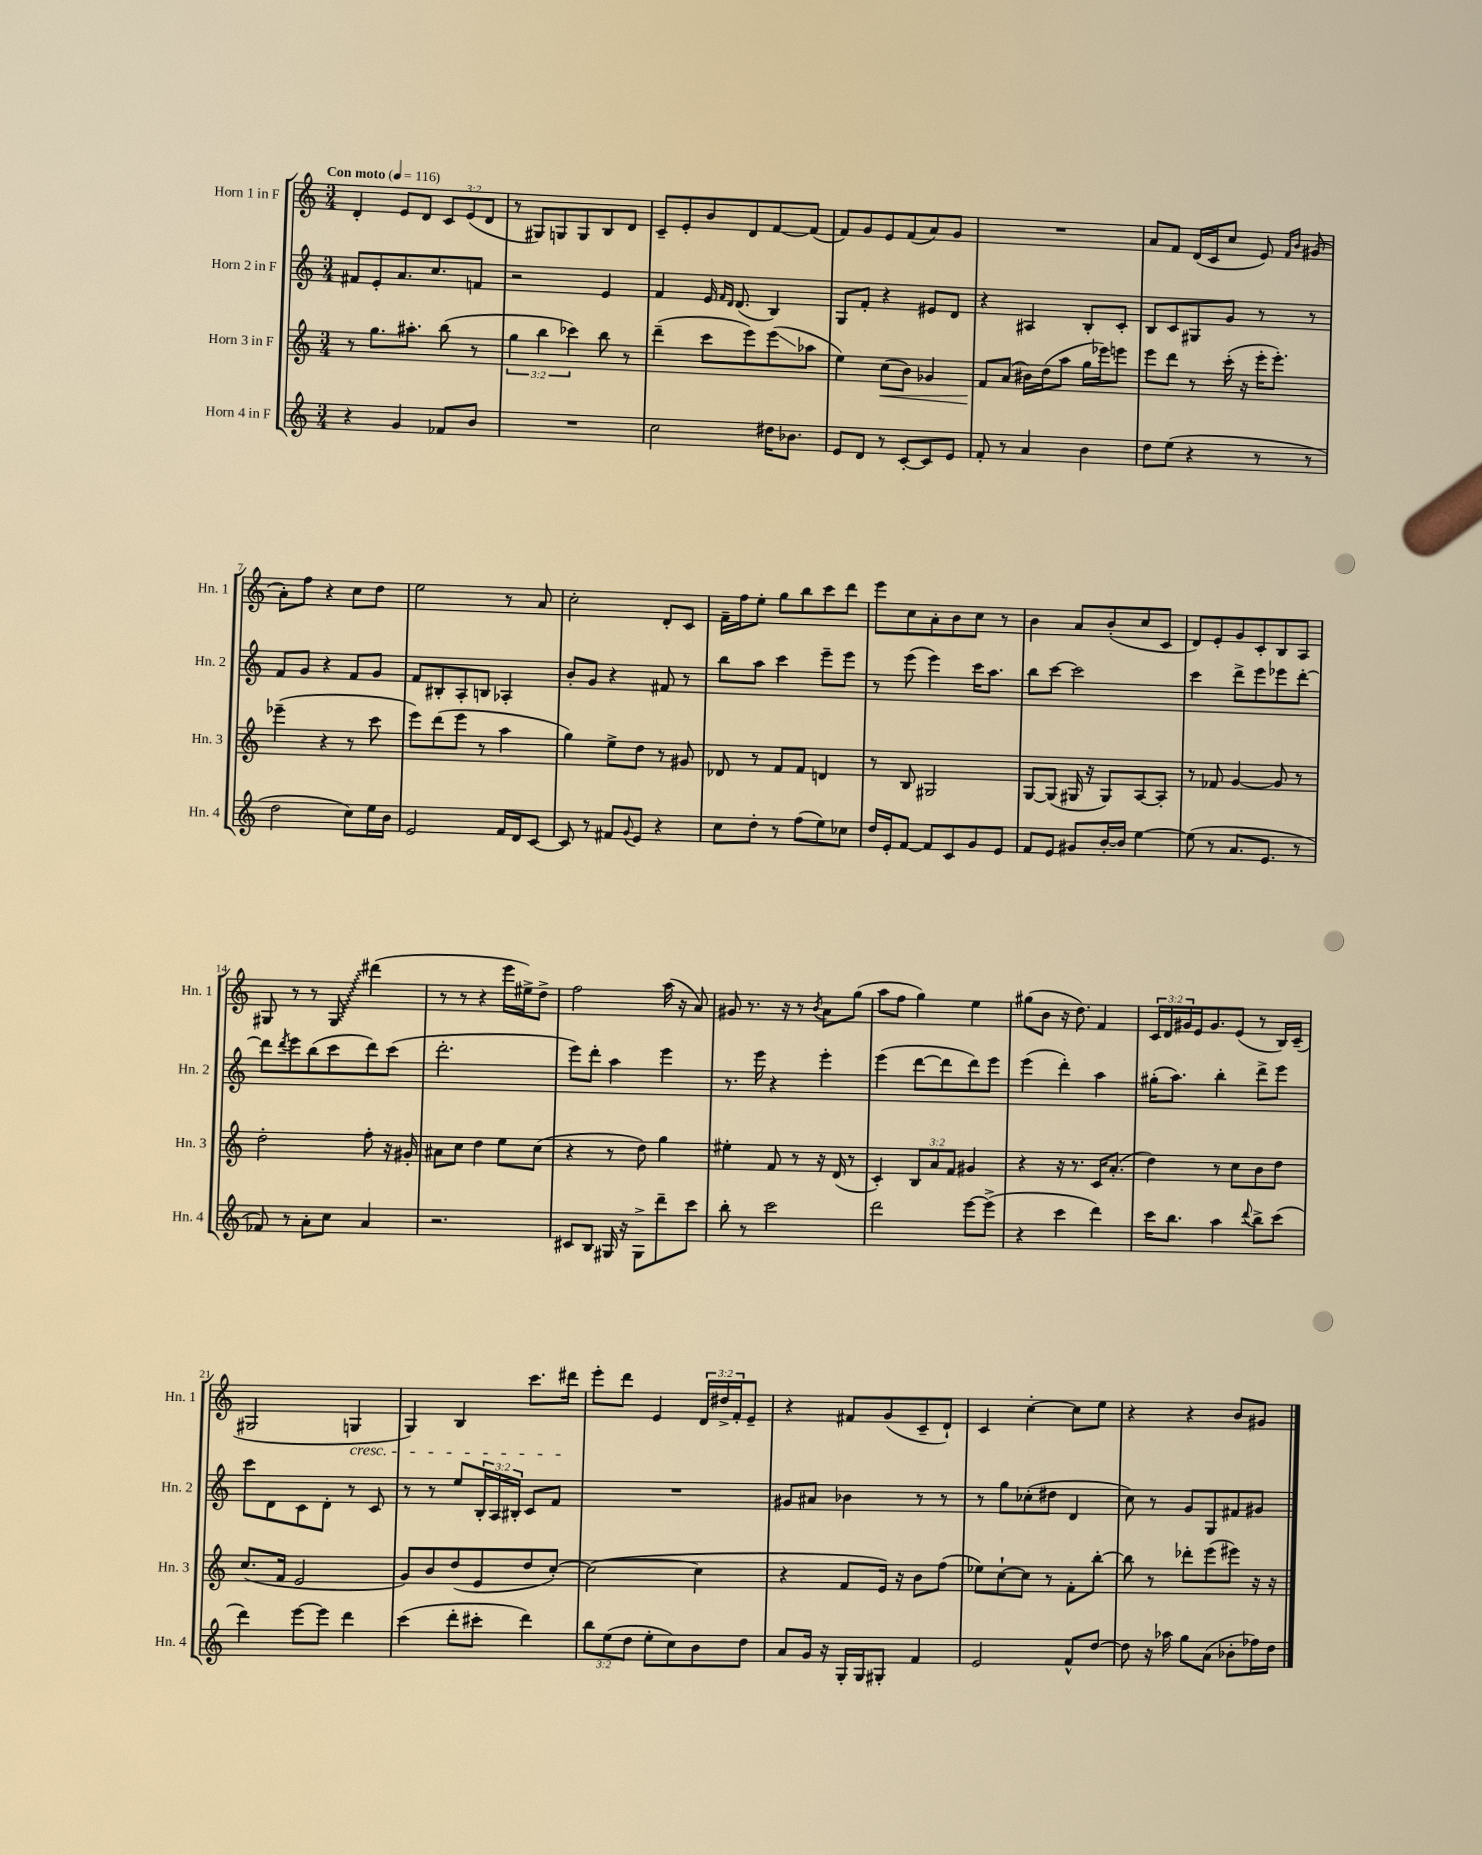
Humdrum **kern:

**kern	**kern	**kern	**kern
*staff4	*staff3	*staff2	*staff1
*clefG2	*clefG2	*clefG2	*clefG2
*k[]	*k[]	*k[]	*k[]
*M3/4	*M3/4	*M3/4	*M3/4
*MM116	*MM116	*MM116	*MM116
4r	8r	8f#	4d'
.	8.gg	8e'	.
4g	.	8.a	8e
.	8.aa#'	.	.
.	.	.	8d
.	.	8.cc	.
8f-	(8bb	.	12c
.	.	.	(12e
8b	8r	8f	.
.	.	.	12d
=	=	=	=
2.r	6gg	2r	8r
.	.	.	8G#)
.	6bb	.	.
.	.	.	8G
.	6ccc-)	.	.
.	.	.	8G
.	8bb	4e	8B
.	8r	.	8d
=	=	=	=
2cc	(4ddd~	4f	8c~
.	.	.	8e'
.	8ccc	16e	8b
.	.	16qqf	.
.	.	16qqd	.
.	.	(8.d	.
.	8eee)	.	8d
16dd#	(8eee	4B)	[8f
8.b-	.	.	.
.	8aa-	.	(8f]
=	=	=	=
8e	4ee)	8G	8f)
8d	.	8f'	8g
8r	(8cc	4r	8e
[8c'	8b)	.	(8f
8c]	4g-	8e#	8a)
8e	.	8d	8g
=	=	=	=
8f'	8f	4r	2.r
8r	(8a	.	.
4a	16b#)	4A#	.
.	(16dd	.	.
.	8aa	.	.
4b	16gg	8B'	.
.	16eee-)	.	.
.	8eee	8c'	.
=	=	=	=
8dd	8eee	8B	8a
(8ee	8ddd	8c	8f
4r	8r	8G#	(16d
.	.	.	16c
.	(16ccc'	8g	8cc
.	16r	.	.
8r	16eee'	8r	8e)
.	8.eee')	.	.
.	.	.	16qqf
.	.	.	16qqb
8r	.	8r	(8g#
=	=	=	=
2dd	(4eee-~	8f	8a')
.	.	8g	8ff
.	4r	4r	4r
8cc)	8r	8f	8cc
16ee	8ccc	8g	8dd
16b	.	.	.
=	=	=	=
2e	8eee)	8f	2ee
.	(8ddd	8B#'	.
.	8eee	8A'	.
.	8r	8B	.
16f	4aa	4A-'	8r
16d	.	.	.
[8c	.	.	8a
=	=	=	=
8c]	4gg)	8b'	2cc'
8r	.	8g	.
8f#	8ee^	4r	.
8qqg	.	.	.
8e	8dd	.	.
4r	8r	8f#	8d'
.	8g#	8r	8c
=	=	=	=
8cc	8d-	8bb	16f~
.	.	.	16ff
8dd'	8r	8aa	8ee'
8r	8f	4ccc	8gg
(8ff	8f	.	8bb
8ee)	4d	8eee~	8ccc
8cc-	.	8eee	8ddd
=	=	=	=
16dd	8r	8r	8eee
16e'	.	.	.
[8f	8B	(8eee	8cc
8f]	2G#	4eee)	8a'
8c	.	.	8b
8g	.	16ccc	8cc
.	.	8.aa	.
8e	.	.	8r
=	=	=	=
8f	[8G	8bb	4b
8e	(8G]	[8ccc	.
8g#	16G#	2ccc]	8a
.	16r	.	.
[16b'	8G#)	.	(8b'
16b]	.	.	.
[4ee	[8A	.	8cc
.	8A']	.	8c
=	=	=	=
(8ee]	8r	4ccc	8d)
8r	8f-	.	8e'
8.a	[4g	8ddd^	8g
.	.	8eee	8c'
8.e	.	.	.
.	8g]	8eee-	8B
8r	8r	[8ddd'	8A
=	=	=	=
8f-)	2dd'	8ddd]	8G#
.	.	8qddd	.
8r	.	8eee	8r
8a'	.	(8bb	8r
8cc	.	8ccc	8G#
4a	8ff'	8ddd)	(4ddd#
.	16r	(8ccc	.
.	16g#'	.	.
=	=	=	=
2.r	8a#	2.ddd'	8r
.	8cc	.	8r
.	4dd	.	4r
.	8ee	.	16eee
.	.	.	16ee#^)
.	(8cc	.	8dd^
=	=	=	=
8c#	4r	8eee)	2ff
8B	.	8ddd'	.
16G#	8r	4aa	.
16r	.	.	.
8G#^	8dd)	.	.
8ddd~	4gg	4eee	(16aa
.	.	.	16r
8ccc	.	.	8a)
=	=	=	=
8bb'	4ee#'	8.r	8g#
8r	.	.	8.r
.	.	16eee	.
2ccc	8f	4r	.
.	.	.	16r
.	8r	.	8r
.	.	.	8qb
.	16r	4eee'	8a
.	(16d	.	.
.	8r	.	(8gg
=	=	=	=
2ddd	4c')	(4eee	8aa
.	.	.	8ff
.	12B	[8ddd	4gg)
.	12a	.	.
.	.	8ddd]	.
.	12f	.	.
[8eee	4g#	8ddd)	4ee
(8eee^]	.	8eee	.
=	=	=	=
4r	4r	(4eee	(8gg#
.	.	.	8b
4ccc	16r	4ddd')	16r
.	8.r	.	8.dd)
4ddd)	16c	4aa	4f
.	(8.a'	.	.
=	=	=	=
16ccc	4dd)	(16gg#'	24c
.	.	.	24d
8.bb	.	8.aa)	.
.	.	.	24g#
.	.	.	16e
.	.	.	8.g#
4aa	8r	4bb'	.
.	8cc	.	(8e
8qqddd	.	.	.
8bb^	8b	8ddd^	8r
(8ccc	8dd	8eee	16B)
.	.	.	(16c~
=	=	=	=
4ddd)	(8.cc	8ccc	2G#
.	.	8d	.
.	16f	.	.
[8eee	2e	8c	.
8eee]	.	8d'	.
4ddd	.	8r	4G
.	.	8c	.
=	=	=	=
(4ccc	8g)	8r	4G)
.	8b	8r	.
8ddd'	(8dd	8ee	4B
8ccc#'	8e	24B'	.
.	.	24A	.
.	.	24B#'	.
4ddd)	8dd	8c	8.ccc
.	[8cc')	8f	.
.	.	.	16ddd#
=	=	=	=
12bb	(2cc_	2.r	8eee'
(12ee	.	.	.
.	.	.	8ddd
12dd	.	.	.
8ee'	.	.	4e
8cc)	.	.	.
8b	4cc]	.	24d
.	.	.	24dd#^
.	.	.	24f'
8dd	.	.	8e~
=	=	=	=
8a	4r	8g#	4r
16g	.	8a#	.
16r	.	.	.
16G'	8f	4b-	8f#
16G	.	.	.
8G#'	16e)	.	(8g
.	16r	.	.
4f	8b	8r	8c~
.	(8ff	8r	8d`)
=	=	=	=
2e	8ee-)	8r	4c
.	[8cc`	8gg	.
.	8cc]	(8cc-'	[4cc'
.	8r	8dd#	.
8f^^	8f'	4d	8cc]
[8dd	[8bb'	.	8ee
=	=	=	=
8dd]	8bb]	8cc)	4r
16r	8r	8r	.
16aa-	.	.	.
8gg	8ddd-'	8g	4r
(8a	(8eee	8G	.
8b-'	8eee#)	8f#	8b
16ff-)	16r	8g#	8g#
16dd	16r	.	.
==	==	==	==
*-	*-	*-	*-
